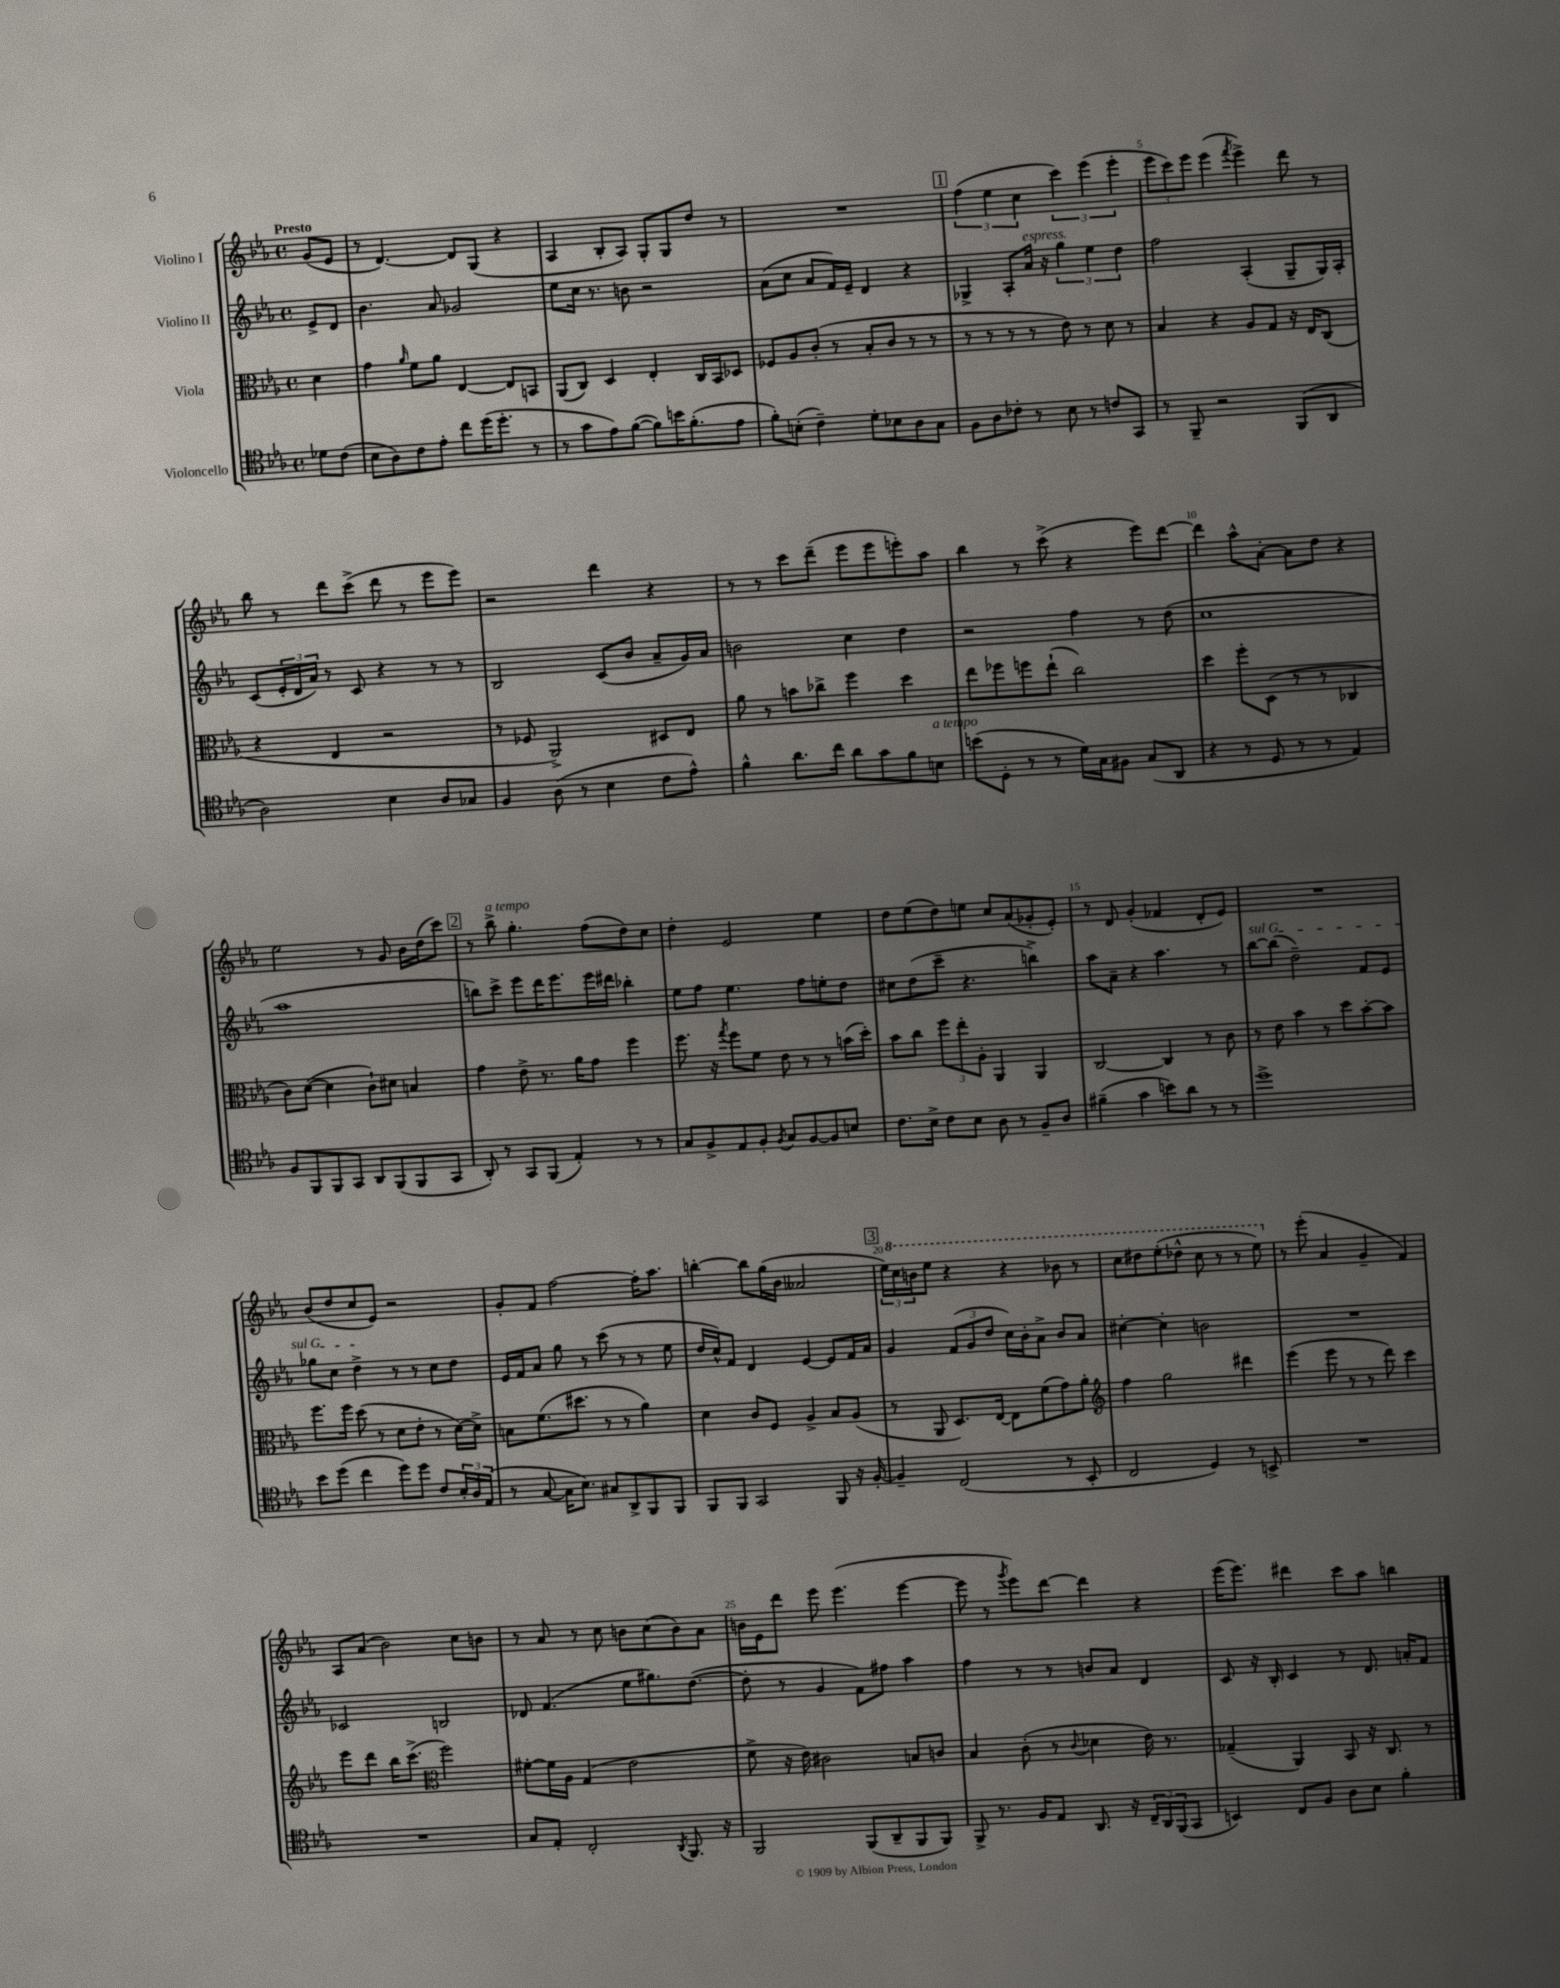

**kern	**kern	**kern	**kern
*staff4	*staff3	*staff2	*staff1
*clefC4	*clefC3	*clefG2	*clefG2
*k[b-e-a-]	*k[b-e-a-]	*k[b-e-a-]	*k[b-e-a-]
*M4/4	*M4/4	*M4/4	*M4/4
*met(c)	*met(c)	*met(c)	*met(c)
8d-\L	4d\	8e-^/L	(8g/L
(8c\J	.	8d/J	8e-/J
=	=	=	=
8B-\L	4g\	4.b-\	8r
8A-\)	.	.	[4.d/)
.	16qqa-/	.	.
8c\	8f\L	.	.
8e-'\J	8a-\J	8a-/	.
8cc\L	[4E-/	2g-/	8d/]L
(16dd\K	.	.	(8G/J
8.dd'\J	.	.	.
.	8E-/]L	.	4r
8r	8BB/J	.	.
=	=	=	=
8r	(8AA-/L	8ee-\L	4A-/
8g\L	8C/J)	16cc\Jk	.
.	.	8.r	.
8e-\)	4D/	.	8B-'/L
([8f\J	.	8b\	8A-/J)
8f\]L)	4E-'/	2r	8G'/L
16b\K	.	.	8G/
(8.f'\	.	.	.
.	16C/LL	.	8dd/J
.	16BB-/J	.	.
8e-\J	8D-/J	.	8r
=	=	=	=
8f'\L)	8F-/L	(8a-\L	1r
(8B'\J	8A-/	8cc\J	.
4c~\)	(8c'/J	8a-/L	.
.	8r	16f/L)	.
.	.	16e-~/JJ	.
8d'\L	8B-'/L	4d/	.
8B-\	8c/J	.	.
8A-\	8r	4r	.
8G\J	8r	.	.
=	=	=	=
8F\L	8r	4G-^/	(6ff\
8A-\	8r	.	.
.	.	.	6ee-\
8c-'\J	8r	8A-'/L	.
.	.	.	6cc\
8r	8r	16a-/Jk	.
.	.	16r	.
8B-\	8e-\)	6gg\	6ccc\)
8r	8r	.	.
.	.	6ee-\	(6eee-\
8c/L	8d\	.	.
.	.	6dd\	6eee-'\
8GG/J	8r	.	.
=	=	=	=
8r	4B-/	2ff\	12eee-\L
.	.	.	12ccc\)
8FF~/	.	.	.
.	.	.	12eee-\J
2r	4r	.	(4eee-\
.	.	.	8qfff/
.	8A-/L	(4A-'/	4eee-^\)
.	8G/J	.	.
(8FF/L	16r	8G~/L	8ddd\
.	16E-/LK	.	.
8AA-/J	(8C/J	16G/L)	8r
.	.	16A-'/JJ	.
=	=	=	=
2A-\)	4r	(8c/L	8bb-\
.	.	24e-'/L	8r
.	.	24d/	.
.	.	24a-/JJ)	.
.	4E-/	8r	8ddd\L
.	.	8c/	(8ccc^\J
4B-\	2r	4r	8ddd\
.	.	.	8r
8A-/L	.	8r	8eee-\L
8G-/J	.	8r	8eee-\J)
=	=	=	=
4F/	8r	2B-/	2r
.	8F-/	.	.
(8A-\	2AA-^/)	.	.
8r	.	.	.
4B-\	.	(8c/L	4ddd\
.	.	8b-/J	.
8c\L	8D#/L	8a-~/L	4r
8e-^^\J)	8E-/J	16g/L)	.
.	.	16a-/JJ	.
=	=	=	=
4f^^\	8a-\	2b\	8r
.	8r	.	8r
8.a-\L	8b\L	.	8ccc\L
.	8cc-^\J	.	(8ddd~\J
16cc\Jk	.	.	.
8a-\L	4ff\	4cc\	8eee-\L
8g\	.	.	8eee-\
8f\	4dd\	4dd\	8eee'\)
8B\J	.	.	8aa-\J
=	=	=	=
(8b\L	8ee-\L	2r	4bb-\
8D'\J	8ff-\	.	.
8r	8ff\	.	8r
8r	(8ee-`\J	.	(8ccc^\
16d\LL)	2cc\)	4ff\	4r
16G\J	.	.	.
8F#\J	.	.	.
(8G/L	.	8r	8eee-\L)
8AA-/J	.	(8dd\	[8ddd\J
=	=	=	=
4r	4dd\	1cc	4ddd\]
8r	8ff'\L	.	8aa-^^\L
8D/	(8D\J	.	[8a-'\J
8r	8r	.	8a-\]L
8r	8r	.	8dd\J
4E-/)	4C-/	.	4r
=	=	=	=
8F/L	8c\L)	1aa-	2ee-\
8FF/	([8d\J	.	.
8FF/	4d\]	.	.
8GG/J	.	.	.
8AA-/L	8c`\L)	.	8r
(8FF/	8d#\J	.	8g/
8FF/	4B/	.	16b-\LL
.	.	.	(16dd\J
8GG/J	.	.	8ccc\J)
=	=	=	=
8AA-'/)	4g\	8bb\L)	8r
8r	.	8ccc^\J	8bb-^\
8GG/L	8e-^\	8eee-\L	4.gg'\
(8FF/J	8.r	16ddd\K	.
.	.	8.eee-\	.
4E-'/)	.	.	.
.	16a-\LK	.	.
.	8g\J	16eee-\L	(8ff\L
.	.	16ddd#\JJ	.
8r	4ff\	4bb-'\	8dd\)
8r	.	.	8cc\J
=	=	=	=
8G/L	8.ff\	8ee-\L	4dd'\
8F^/	.	8ff\J	.
.	16r	.	.
.	8qgg/	.	.
8E-/	8ff\L	4.ee-\	2e-/
8F'/J	8f\J	.	.
8qF/	.	.	.
8G/L	8e-\	.	.
[8F/	8r	8ff\L	.
8F/]	8r	8ee'\	4ee-\
8B/J	(16b\LL	8dd\J	.
.	16dd'\JJ)	.	.
=	=	=	=
8.c\L	8b-\L	8cc#\L	8dd\L
.	8cc\J	(8dd\	(8ee-\
16B-^\Jk	.	.	.
8c\L	12ff\L	8ccc~\J	8dd\)
.	12ee-'\	.	.
8B-\J	.	4.r	8ee\J
.	12A-'\J	.	.
8A-\	4AA-/	.	8cc/L
8r	.	.	(8a-/
8F~/L	4AA-/	4bb^\)	8g-'/
8A-/J	.	.	8e-'/J)
=	=	=	=
(4f#~\	[2C/	8aa-\L	8r
.	.	8a-~\J	8d/
4g\	.	4r	(4g'/
8b\L)	4C/]	4.aa-\	4f-/
8a-\J	.	.	.
8r	8r	.	8d'/L
8r	8c\	8r	8e-/J)
=	=	=	=
1dd^	8r	[8bb-\L	1r
.	8e-\	(8bb-\]J	.
.	4b-\	2dd~\)	.
.	8r	.	.
.	8dd\L	.	.
.	[8b-'\	8f/L	.
.	8b-\]J	8e-/J	.
=	=	=	=
8b-\L	8.ff\L	8gg-\L	(8b-/L
(8dd\J	.	8cc\J	8dd/
.	16ff\Jk	.	.
4cc\	(8dd\	4dd^\	8cc/
.	8r	.	8e-/J)
8dd\L)	8d\L	8r	2r
8dd\J	8e-'\J	8r	.
8c/L	8r	8cc\L	.
24B-'/L	[16d\LL)	8dd\J	.
24A-/	.	.	.
.	16d^\]JJ	.	.
(24E-/JJ	.	.	.
=	=	=	=
8r	8B\L	16e-/LL	8g'/L
.	.	16f/J	.
[8G/	(8.f\	8a-/J	8f/J
16G\]LK	.	8gg\	[2ff\
8.B-\J)	8.dd#\J	.	.
.	.	8r	.
8G#/L	8r	(8ccc\	.
8AA-^/	8r	8r	.
8FF/	4a-\)	8r	16ff'\]LK
.	.	.	8.aa-\J
8FF/J	.	8ee-\	.
=	=	=	=
8FF/L	4d\	16dd/LL	[4bb'\
.	.	16cc^^/J)	.
8FF/J	.	8f/J	.
2GG/	8c/L	4d/	8bb\]L
.	8F/J	.	(16gg\L
.	.	.	16b-\JJ
.	4A-^/	[4e-/	2a--/
8FF/	8B-/L	8e-/]L	.
16r	(8A-/J	16f/L	.
[16F'/	.	16a-/JJ	.
=	=	=	=
4F~/]	8r	4g/	24ee-\LL)
.	.	.	24ccc\
.	.	.	24bb\J
.	8AA-/	.	8eee-\J
(2C/	8.D/L)	(12f/L	4r
.	.	12g/	.
.	.	12dd/J	.
.	[16E-/Jk	.	.
.	8E-\]L	16cc\LL)	4r
.	.	16b-'\J	.
.	(8f\	8a-^\J	.
8r	8g\)	8b-/L	8bb-\
8BB-'/	8a-'\J	8a-/J	8r
=	=	=	=
*	*clefG2	*	*
2C/	4ff\	[4cc#'\	8ccc\L
.	.	.	8ddd#\
.	2gg\	4cc#'\]	(8eee-'\
.	.	.	8ddd-^^\J
4D/)	.	2b\	8ccc\
.	.	.	8r
8r	4ddd#\	.	8r
8BB^/	.	.	8eee-\)
=	=	=	=
1r	(4eee-\	1r	8r
.	.	.	(8eee-'\
.	8eee-\	.	4a-/
.	8r	.	.
.	8r	.	4g~/
.	8ddd\)	.	.
.	4ccc\	.	4f/)
=	=	=	=
1r	8eee-\L	2c-/	8A-/L
.	8ddd\J	.	(8a-/J
.	16bb-\LK	.	2b-\)
.	(8.ccc^\J	.	.
*	*clefC3	*	*
.	2ff\)	2B/	.
.	.	.	8cc\L
.	.	.	8b\J
=	=	=	=
8G/L	[8f#'\L	8d-/	8r
8E-'/J	16f#\]L	(4.f/	8a-/
.	16A-\JJ	.	.
2C'/	(4G/	.	8r
.	.	.	8cc\
.	2e-\	8ee-\L	8b\L
.	.	8.gg#\)	(8cc\
8qAA-/	.	.	.
8.FF/	.	.	8b\)
.	.	([8.dd\J	.
.	.	.	8a-\J
16r	.	.	.
=	=	=	=
2FF/	8f^\	8dd'\]	16b\LL
.	.	.	16e-\J
.	16r	8r	8ddd\J
.	16e-\)	.	.
.	2c#\	4g/	8eee-\
.	.	.	(4.eee-\
(8FF/L	.	8f\L)	.
8AA-~/	.	8ff#\J	.
8FF/	8B/L	4aa-\	[4eee-\
8FF/J)	8c/J	.	.
=	=	=	=
8FF^/	4B-/	4ff\	8eee-\]
8.r	.	.	8r
.	.	.	8qggg/
.	(8c'\	8r	8eee-\L)
16F/LK	.	.	.
8E-/J	8r	8r	[8ddd\J
.	8qqc/	.	.
8.AA-/	4d-\	8b/L	4ddd\]
.	.	8a-/J	.
16r	.	.	.
24C~/LL	16e-\)	4d/	4r
24AA-/	.	.	.
.	8.r	.	.
(24FF/J	.	.	.
8GG/J	.	.	.
=	=	=	=
4BB/)	(4G-~/	8c/	(16eee-\LK
.	.	.	8.eee-\J)
.	.	16r	.
.	.	16B-'/	.
8C/L	4AA-/)	4c/	4ddd#\
8F/J	.	.	.
8A-\L	8BB-/	8r	8ccc\L
8B-\J	16r	8.d/	8aa-\J
.	8.C/	.	.
4f'\	.	.	4bb\
.	.	16a'/LK	.
.	8r	8f/J	.
==	==	==	==
*-	*-	*-	*-
